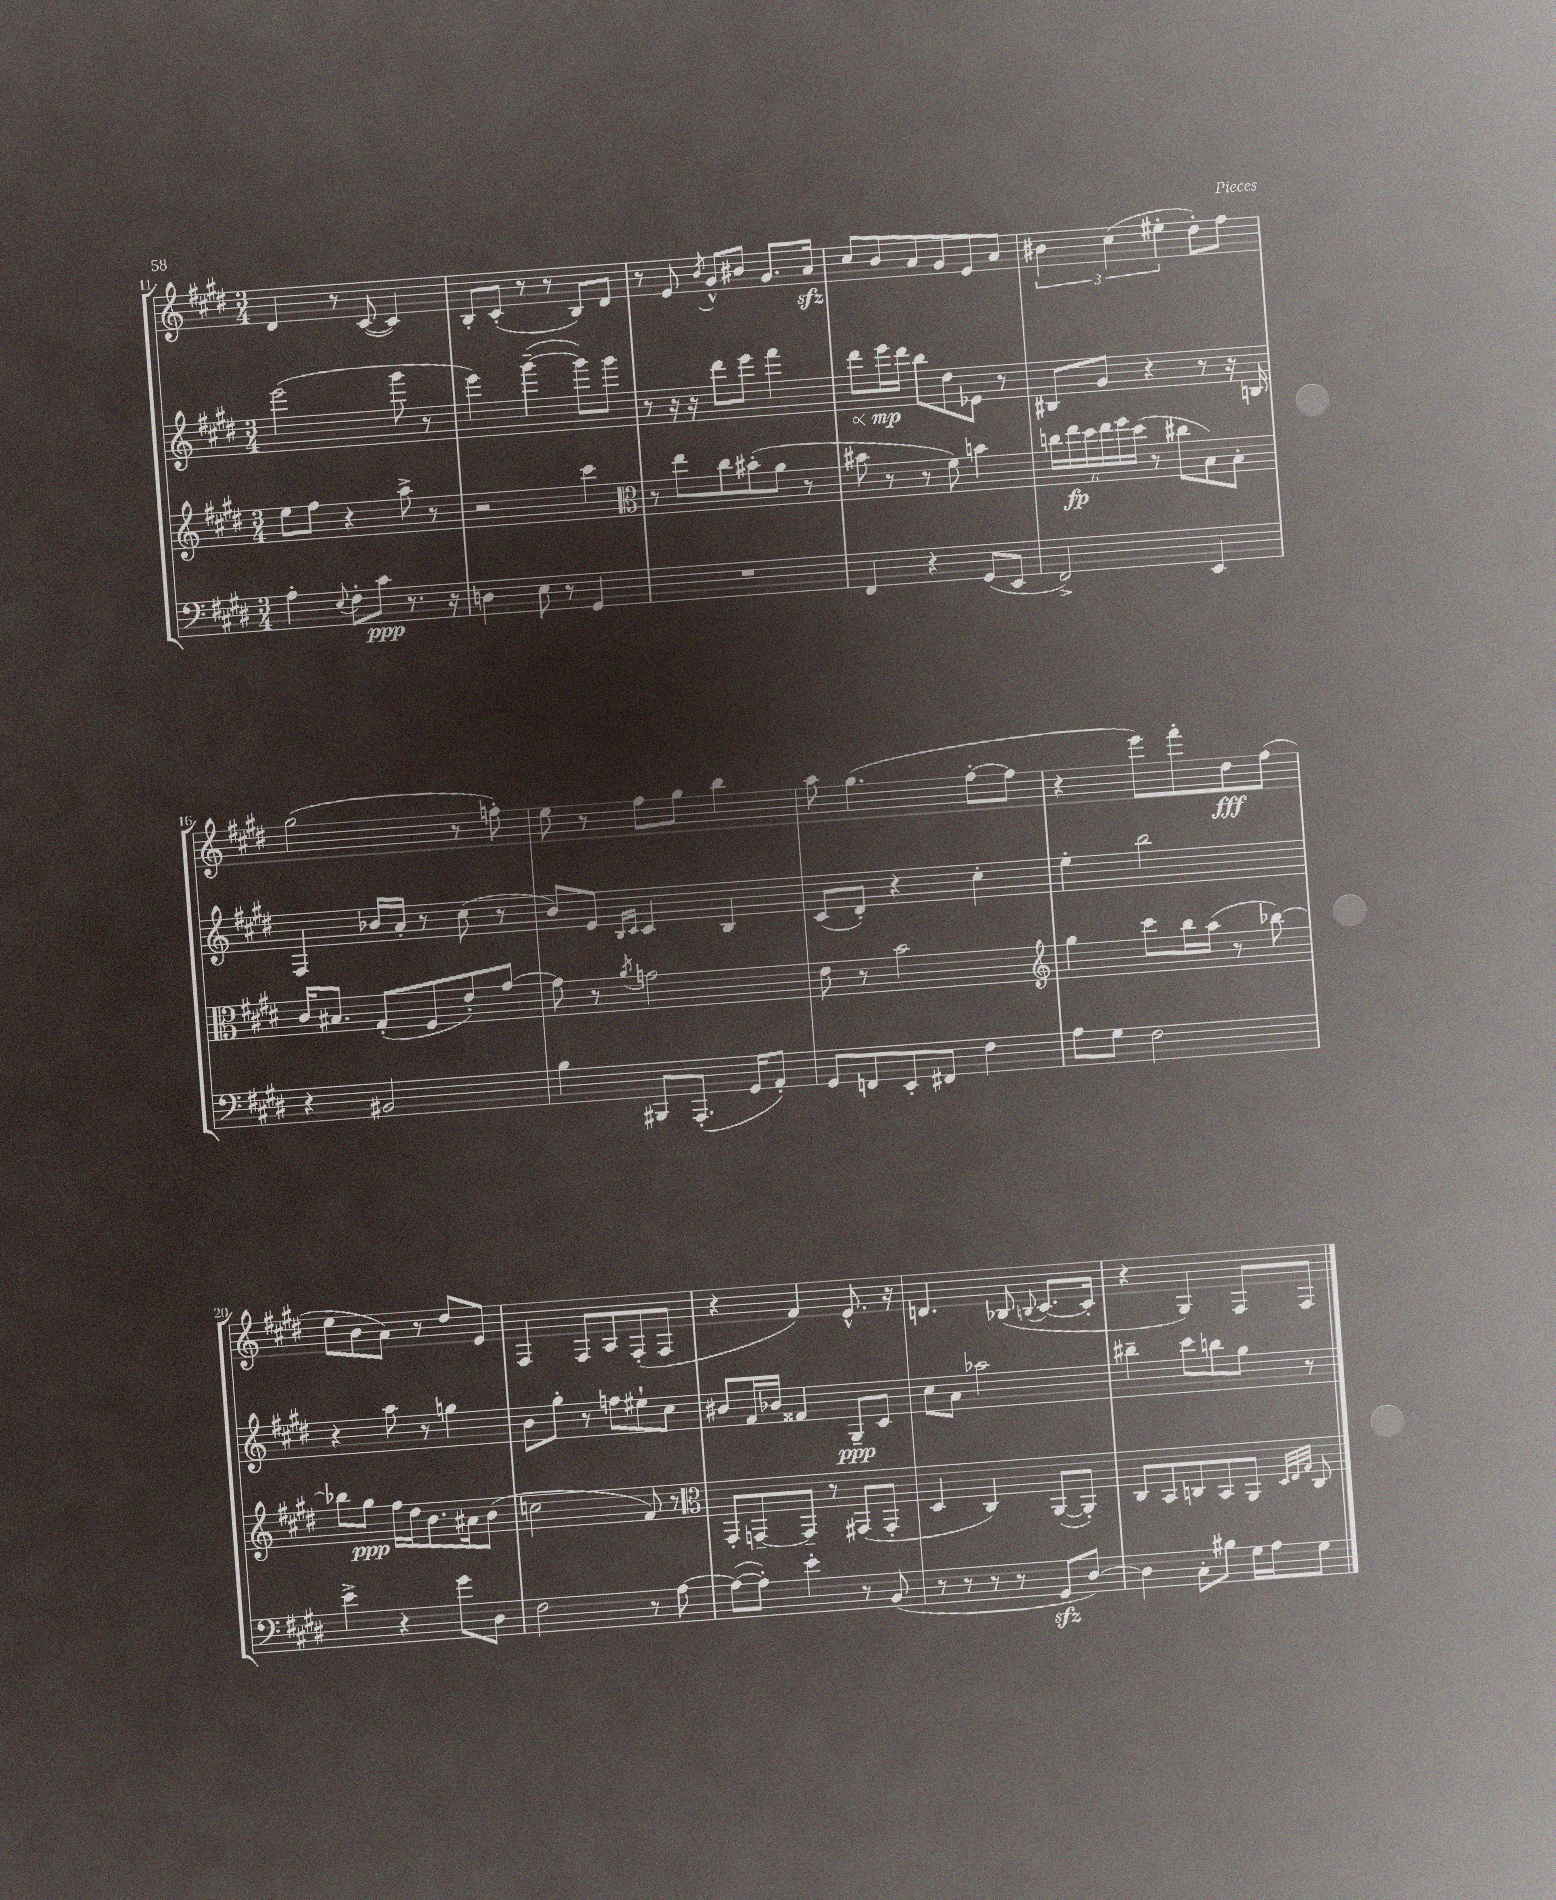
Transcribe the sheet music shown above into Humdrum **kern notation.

**kern	**dynam	**kern	**dynam	**kern	**dynam	**kern	**dynam
*part4	*part4	*part3	*part3	*part2	*part2	*part1	*part1
*staff4	*staff4	*staff3	*staff3	*staff2	*staff2	*staff1	*staff1
*clefF4	*	*clefG2	*	*clefG2	*	*clefG2	*
*k[f#c#g#d#]	*	*k[f#c#g#d#]	*	*k[f#c#g#d#]	*	*k[f#c#g#d#]	*
*M3/4	*	*M3/4	*	*M3/4	*	*M3/4	*
=11	=11	=11	=11	=11	=11	=11	=11
4A'\	.	8ee\L	.	(2eee\	.	4d#/	.
.	.	8ff#\J	.	.	.	.	.
8qqE/	.	.	.	.	.	.	.
8F#'\L	.	4r	.	.	.	8r	.
8c#\J	ppp	.	.	.	.	([8c#/	.
8.r	.	8aa^\	.	8ggg#\	.	4c#/])	.
.	.	8r	.	8r	.	.	.
16r	.	.	.	.	.	.	.
=12	=12	=12	=12	=12	=12	=12	=12
4Dn\	.	2r	.	4eee\)	.	8B'/L	.
.	.	.	.	.	.	(8c#'/J	.
8E\	.	.	.	([4ggg#~\	.	8r	.
8r	.	.	.	.	.	8r	.
4GG#/	.	4ccc#\	.	8ggg#\L])	.	8B/L)	.
.	.	.	.	8ggg#\J	.	8d#/J	.
=13	=13	=13	=13	=13	=13	=13	=13
*	*	*clefC3	*	*	*	*	*
2.r	.	8r	.	8r	.	8r	.
.	.	8ee\L	.	16r	.	8e/	.
.	.	.	.	16r	.	.	.
.	.	.	.	.	.	8qb/	.
.	.	8cc#\	.	8ddd#\L	.	8g#^^/L	.
.	.	(8b#X'\	.	8eee\J	.	8b#X/J	.
.	.	8a\J	.	4fff#\	.	8.g#/L	.
.	.	8r	.	.	.	.	.
.	.	.	.	.	.	16azz/Jk	.
=14	=14	=14	=14	=14	=14	=14	=14
!	!	!	!	!	!LO:HP:b	!	!
4FF#/	.	8b#X\	.	8ddd#\L	<	8cc#/L	.
.	.	8r	.	16eee\L	mp	8b/	.
.	.	.	.	16ddd#\JJ	[	.	.
4r	.	8r	.	8bb\L	.	8a/	.
.	.	8f#\)	.	8dd#\	.	8g#/	.
(8GG#/L	.	4bn\	.	8e-X\J	.	8e/	.
8EE/J	.	.	.	8r	.	8a/J	.
=15	=15	=15	=15	=15	=15	=15	=15
2FF#^/)	.	24ccn\LL	.	8B#X/L	.	6b#X\	.
.	.	24ee\	fp	.	.	.	.
.	.	24dd#\	.	.	.	.	.
.	.	24ee\	.	8g#/J	.	.	.
.	.	24ff#\	.	.	.	(6cc#\	.
.	.	(24dd#\JJ	.	.	.	.	.
.	.	8r	.	4r	.	.	.
.	.	.	.	.	.	6ee#X'\	.
.	.	8cc#X\L	.	.	.	.	.
4EE/	.	8B\)	.	8r	.	8dd#'\L)	.
.	.	8B'\J	.	16r	.	8ff#\J	.
.	.	.	.	16Bn/	.	.	.
!!LO:LB:g=z
=16	=16	=16	=16	=16	=16	=16	=16
4r	.	16c#/KL	.	4F#/	.	(2gg#\	.
.	.	8.B#X/J	.	.	.	.	.
2BB#X/	.	(8G#'/L	.	16b-X/LL	.	.	.
.	.	.	.	16a'/JJ	.	.	.
.	.	8F#/	.	8r	.	.	.
.	.	8e'/)	.	(8cc#\	.	8r	.
.	.	[8g#/J	.	8r	.	8ffn'\)	.
=17	=17	=17	=17	=17	=17	=17	=17
4B\	.	8g#\]	.	8b/L)	.	8ee\	.
.	.	8r	.	8e/J	.	8r	.
.	.	.	.	16qqB/LL	.	.	.
.	.	8qa/	.	16qqc#/JJ	.	.	.
8BBB#X/L	.	2gn\	.	4c#/	.	8ff#\L	.
(8.AAA'/J	.	.	.	.	.	8gg#\J	.
.	.	.	.	4B/	.	4bb\	.
16GG#/KL	.	.	.	.	.	.	.
8AA'/J)	.	.	.	.	.	.	.
=18	=18	=18	=18	=18	=18	=18	=18
8GG#/L	.	8e\	.	(8c#/L	.	8aa\	.
8FFn/	.	8r	.	8d#'/J)	.	(4.gg#\	.
8EE'/	.	2b\	.	4r	.	.	.
8FF#X/J	.	.	.	.	.	.	.
4F#\	.	.	.	4cc#'\	.	[8ff#'\L	.
.	.	.	.	.	.	8ff#\J]	.
=19	=19	=19	=19	=19	=19	=19	=19
*	*	*clefG2	*	*	*	*	*
8A\L	.	4gg#\	.	4ee'\	.	4r	.
8G#\J	.	.	.	.	.	.	.
2F#\	.	8ccc#\L	.	2bb\	.	8eee\L)	.
.	.	16bb\L	.	.	.	8fff#'\	.
.	.	(16aa\JJ	.	.	.	.	.
.	.	8r	.	.	.	8dd#\	fff
.	.	[8bb-X\)	.	.	.	(8ff#\J	.
!!LO:LB:g=z
=20	=20	=20	=20	=20	=20	=20	=20
4e^\	.	8bb-X\L]	.	4r	.	8ee\L	.
.	.	8gg#\J	ppp	.	.	8b\	.
4r	.	16ff#\LL	.	8aa\	.	8a\J)	.
.	.	16dd#\J	.	.	.	.	.
.	.	8.b\	.	8r	.	8r	.
8g#\L	.	.	.	4ggn\	.	8dd#/L	.
.	.	16a#X\k	.	.	.	.	.
8D#\J	.	(8b\J	.	.	.	8e/J	.
=21	=21	=21	=21	=21	=21	=21	=21
2F#\	.	2ccn\	.	8b\L	.	4F#/	.
.	.	.	.	8gg#'\J	.	.	.
.	.	.	.	8r	.	8F#/L	.
.	.	.	.	8ffn\L	.	8A/	.
8r	.	8f#/)	.	8ee#X`\	.	(8F#'/	.
[8A\	.	8r	.	8cc#\J	.	8F#/J	.
=22	=22	=22	=22	=22	=22	=22	=22
*	*	*clefC3	*	*	*	*	*
(8A\L_	.	8GG#'/L	.	8b#X/L	.	4r	.
8A'\J])	.	[8GGn~/	.	16f#/L	.	.	.
.	.	.	.	16b-X/JJ	.	.	.
4e'\	.	8GG~/J]	.	4f##X/	.	4f#/)	.
.	.	8r	.	.	.	.	.
8r	.	(8GG#X/L	.	8G#~/L	ppp	8.e^^/	.
(8BB/	.	8GG#'/J	.	8c#/J	.	.	.
.	.	.	.	.	.	16r	.
=23	=23	=23	=23	=23	=23	=23	=23
8r	.	4D#/	.	8cc#\L	.	4.dn/	.
8r	.	.	.	8a\J	.	.	.
8r	.	4C#/)	.	2aa-X\	.	.	.
8r	.	.	.	.	.	(8B-X/	.
.	.	.	.	.	.	8qqBn/	.
8GG#zz/L	.	([8AA/L	.	.	.	[8.c#/L	.
[8D#/J)	.	8AA'/J])	.	.	.	.	.
.	.	.	.	.	.	16c#'/Jk]	.
=24	=24	=24	=24	=24	=24	=24	=24
4D#\]	.	8C#/L	.	4bb#X~\	.	4r	.
.	.	8BB/	.	.	.	.	.
8C#'\L	.	8Cn/	.	8ccc#\L	.	4G#/)	.
8B#X\J	.	8BB/	.	8bbn\	.	.	.
16G#\LL	.	8AA/J	.	8gg#\J	.	8F#/L	.
16A\J	.	.	.	.	.	.	.
.	.	32qqD#/LLL	.	.	.	.	.
.	.	32qqE/	.	.	.	.	.
.	.	32qqG#/JJJ	.	.	.	.	.
8G#\J	.	8C/	.	8r	.	8F#/J	.
==	==	==	==	==	==	==	==
*-	*-	*-	*-	*-	*-	*-	*-
